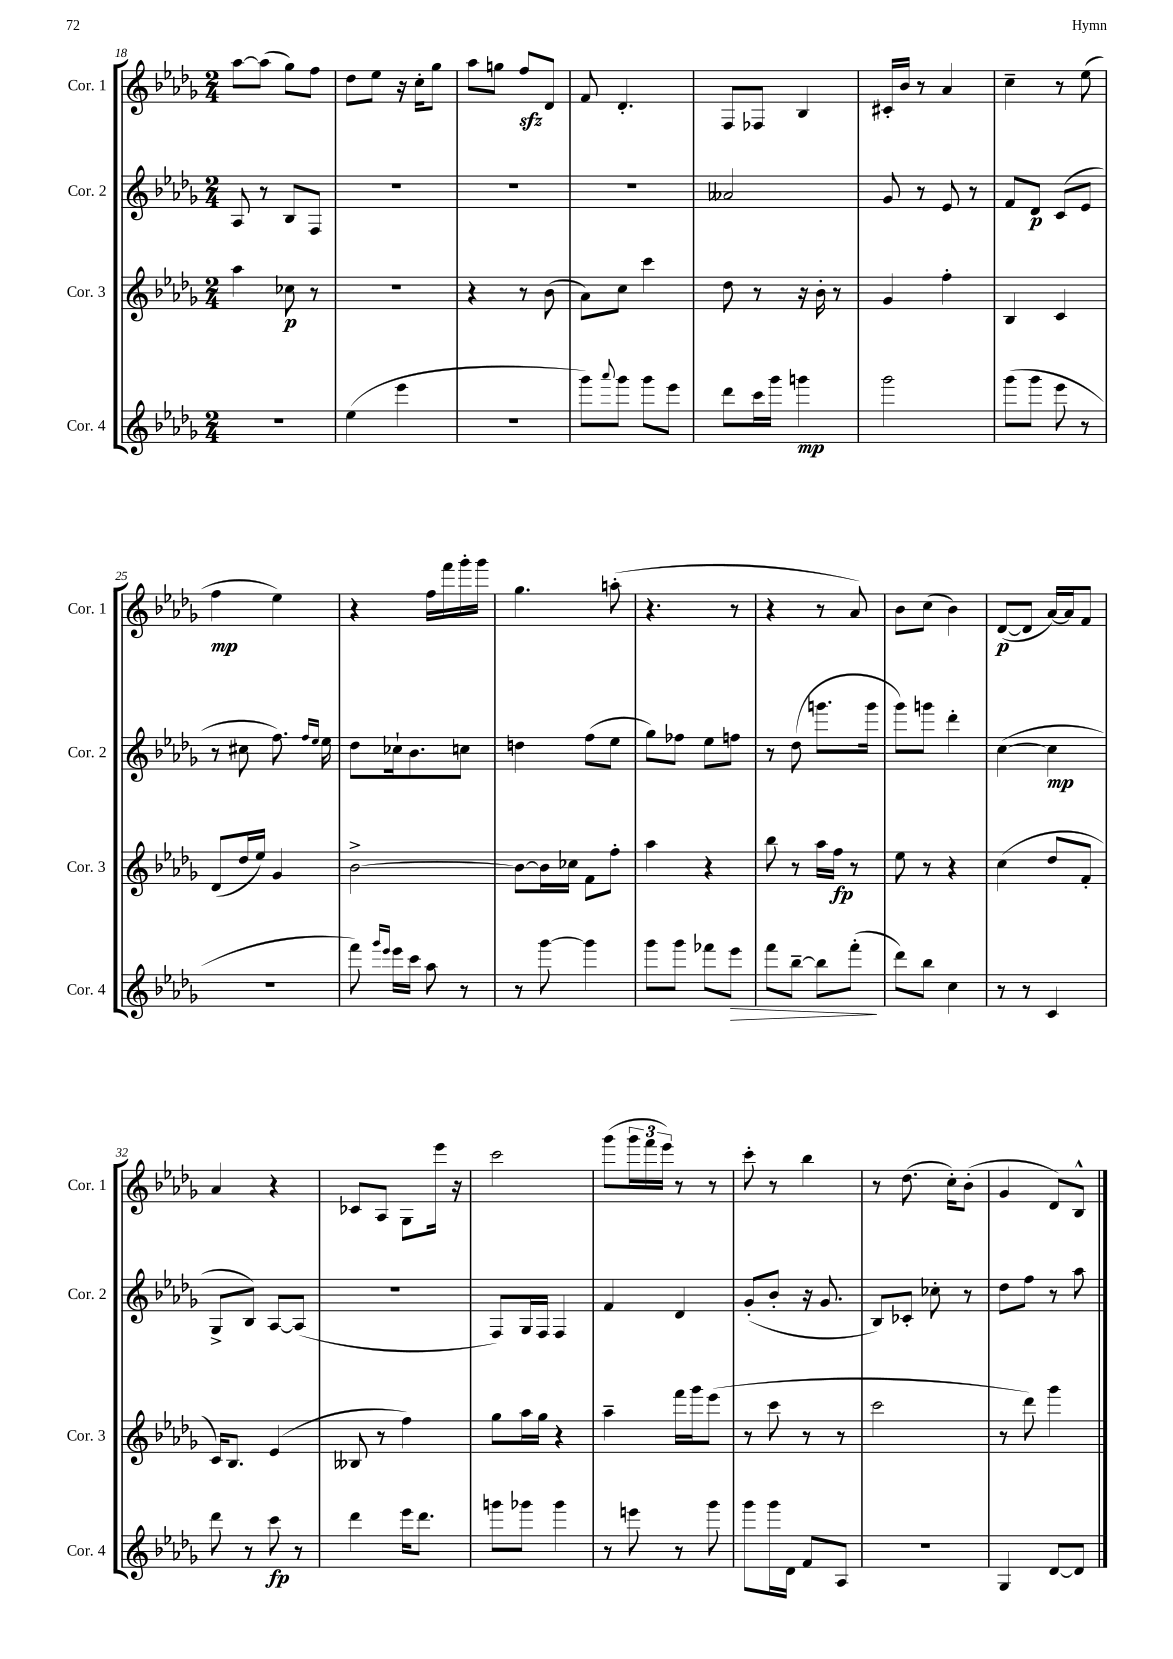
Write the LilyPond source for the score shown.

<<
\new StaffGroup <<
\new Staff = "s0" \with { instrumentName = "Cor. 1" shortInstrumentName = "Cor. 1" } {
    \clef treble \key des \major \numericTimeSignature \time 2/4
    aes''8~ aes''8( ges''8) f''8 |
    des''8 ees''8 r16 c''16-. ges''8 |
    aes''8 g''8 f''8\sfz des'8 |
    f'8 des'4.-. |
    f8 fes8 bes4 |
    cis'16-. bes'16 r8 aes'4 |
    c''4-- r8 ees''8( |
    f''4\mp ees''4) |
    r4 f''16 f'''16 ges'''16-. ges'''16 |
    ges''4. a''8-.( |
    r4. r8 |
    r4 r8 aes'8) |
    bes'8 c''8( bes'4) |
    des'8~\p( des'8 aes'16~) aes'16 f'8 |
    aes'4 r4 |
    ces'8 aes8 ges8 ees'''16 r16 |
    c'''2 |
    ges'''8( \tuplet 3/2 { ges'''16 f'''16 ees'''16) } r8 r8 |
    c'''8-. r8 bes''4 |
    r8 des''8.( c''16-.) bes'8-.( |
    ges'4 des'8) bes8-^ \bar "|." |
}
\new Staff = "s1" \with { instrumentName = "Cor. 2" shortInstrumentName = "Cor. 2" } {
    \clef treble \key des \major \numericTimeSignature \time 2/4
    aes8 r8 bes8 f8 |
    R2 |
    R2 |
    R2 |
    aeses'2 |
    ges'8 r8 ees'8 r8 |
    f'8 des'8\p c'8( ees'8 |
    r8 cis''8 f''8.) \grace { f''16 ees''16 } ees''16 |
    des''8 ces''16-! bes'8. c''8 |
    d''4 f''8( ees''8 |
    ges''8) fes''8 ees''8 f''8 |
    r8 des''8( g'''8. g'''16 |
    ges'''8) g'''8 des'''4-. |
    c''4~( c''4\mp |
    ges8-> bes8) aes8~ aes8( |
    r2 |
    f8) ges16 f16 f4 |
    f'4 des'4 |
    ges'8-.( bes'8-. r16 ges'8. |
    bes8) ces'8-. ces''8-. r8 |
    des''8 f''8 r8 aes''8 \bar "|." |
}
\new Staff = "s2" \with { instrumentName = "Cor. 3" shortInstrumentName = "Cor. 3" } {
    \clef treble \key des \major \numericTimeSignature \time 2/4
    aes''4 ces''8\p r8 |
    R2 |
    r4 r8 bes'8( |
    aes'8) c''8 c'''4 |
    des''8 r8 r16 bes'16-. r8 |
    ges'4 f''4-. |
    bes4 c'4 |
    des'8( des''16 ees''16) ges'4 |
    bes'2~-> |
    bes'8~ bes'16 ces''16 f'8 f''8-. |
    aes''4 r4 |
    bes''8 r8 aes''16 f''16\fp r8 |
    ees''8 r8 r4 |
    c''4( des''8 f'8-. |
    c'16) bes8. ees'4( |
    beses8 r8 f''4) |
    ges''8 aes''16 ges''16 r4 |
    aes''4-- f'''16 ges'''16 ees'''8( |
    r8 c'''8 r8 r8 |
    c'''2 |
    r8 des'''8) ges'''4 \bar "|." |
}
\new Staff = "s3" \with { instrumentName = "Cor. 4" shortInstrumentName = "Cor. 4" } {
    \clef treble \key des \major \numericTimeSignature \time 2/4
    R2 |
    ees''4( ees'''4 |
    R2 |
    ges'''8) \appoggiatura { aes'''8 } ges'''8 ges'''8 ees'''8 |
    des'''8 c'''16 ges'''16 g'''4\mp |
    ges'''2 |
    ges'''8( ges'''8 ees'''8 r8 |
    R2 |
    f'''8) \grace { ges'''16 ees'''16 } ees'''16 c'''16 aes''8 r8 |
    r8 ges'''8~ ges'''4 |
    ges'''8 ges'''8 fes'''8 ees'''8\> |
    f'''8 bes''8~-- bes''8 f'''8-.\!( |
    des'''8) bes''8 c''4 |
    r8 r8 c'4 |
    des'''8 r8 c'''8\fp r8 |
    des'''4 ees'''16 des'''8. |
    g'''8 ges'''8 ges'''4 |
    r8 e'''8 r8 ges'''8 |
    ges'''8 ges'''16 des'16 f'8 aes8 |
    r2 |
    ges4 des'8~ des'8 \bar "|." |
}
>>
>>
\layout { \context { \Score currentBarNumber = #18 } }
